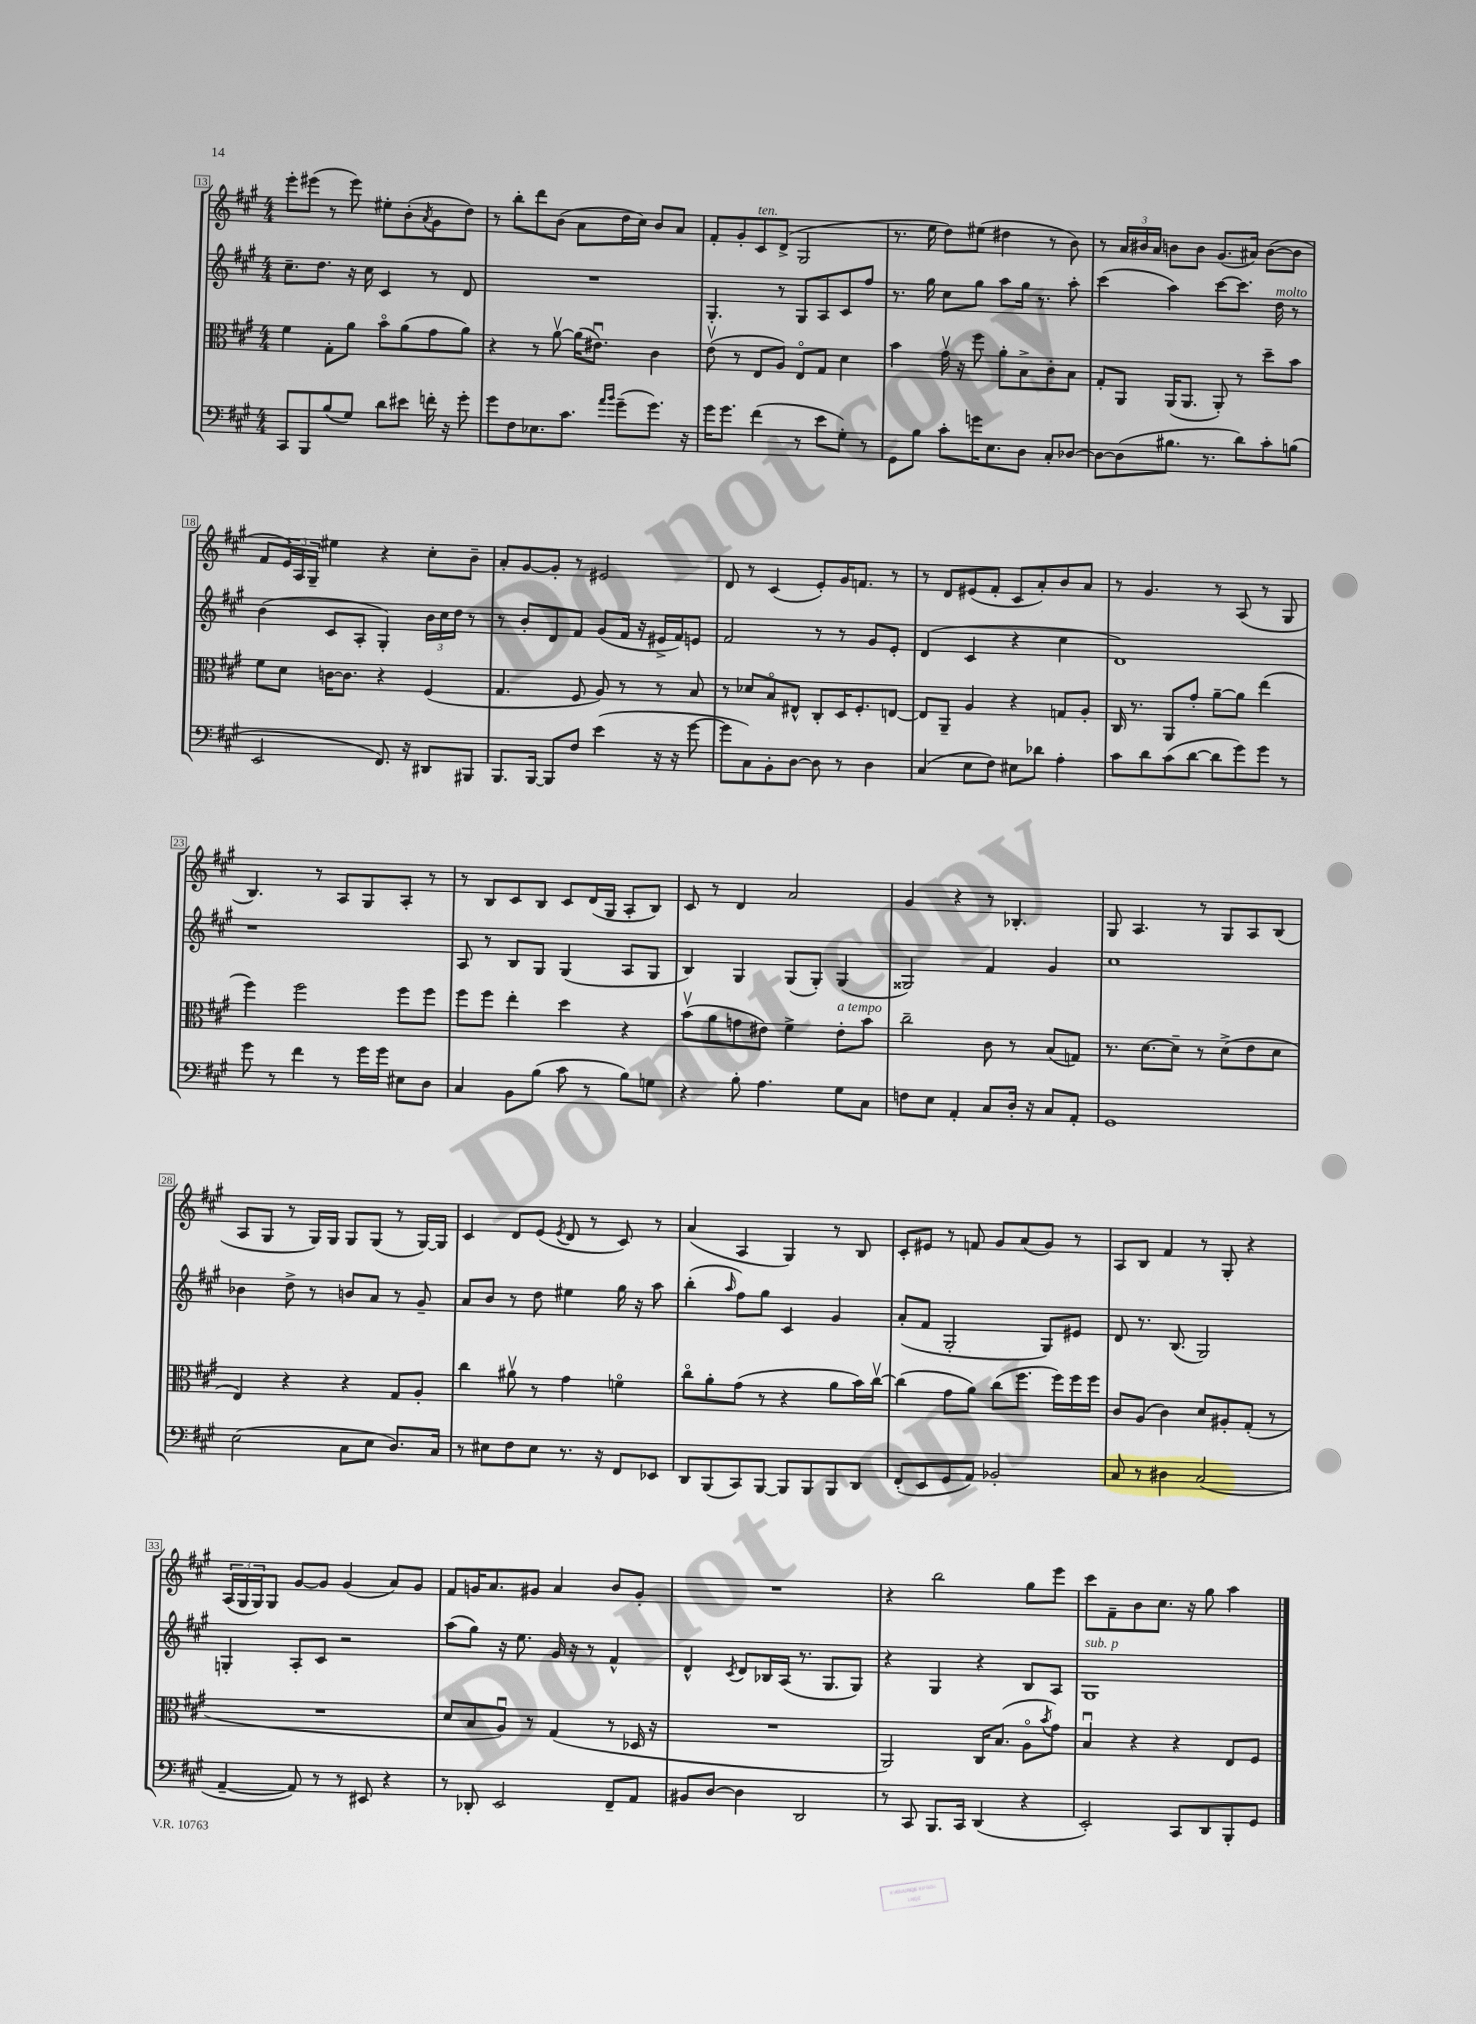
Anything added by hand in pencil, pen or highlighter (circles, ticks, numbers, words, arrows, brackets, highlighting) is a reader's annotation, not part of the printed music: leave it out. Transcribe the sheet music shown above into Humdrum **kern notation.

**kern	**kern	**kern	**kern
*staff4	*staff3	*staff2	*staff1
*clefF4	*clefC3	*clefG2	*clefG2
*k[f#c#g#]	*k[f#c#g#]	*k[f#c#g#]	*k[f#c#g#]
*M4/4	*M4/4	*M4/4	*M4/4
8CC#	4f#	8.cc#~	8eee'
8BBB	.	.	(8eee#
.	.	8.dd	.
(8B	8G#'	.	8r
8G#)	8a	16r	8eee#)
.	.	16cc#	.
8d	8bo	4c#	8ee#'
8e#	(8a	.	(8b'
.	.	.	8qa
16f'	8g#	8r	8g#
16r	.	.	.
8g#'	8a)	8d	8dd)
=	=	=	=
8g#	4r	1r	8r
8F#	.	.	8bb'
8.E-	8r	.	8ddd
.	[8av	.	(8b
8.c#	.	.	.
.	(16a]	.	8a
.	8.e#u)	.	.
16qqa	.	.	.
16qqb	.	.	.
(8g#~	.	.	16dd
.	.	.	16cc#)
8.g#)	4c#	.	8b
.	.	.	8a
16r	.	.	.
=	=	=	=
16g#	(8ev	4.G#'	8f#'
8.g#	.	.	.
.	8r	.	8g#'
(4f#	8E	.	8c#
.	8A)	8r	(8d^
8r	8Eo	8G#	2G#
8e	8G#	8A	.
8G#')	4d	8c#	.
8r	.	8ff#	.
=	=	=	=
8GG#	4b	8.r	8.r
8B	.	.	.
.	.	16gg#	16ee
8c#'	16g#v	8cc#	8dd)
.	16r	.	.
16g	8ff#	8gg#	(8ee#
8.E	.	.	.
.	8a'	8aa	4dd#
8D	8B^	16gg#	.
.	.	8.r	.
8C#'	8c#'	.	8r
[8D-	8B	8aa'	8b)
=	=	=	=
8D-_	8G#'	(4ccc#	8r
(8D-]	8AA	.	24a
.	.	.	24b#
.	.	.	24a
8.B#	(16AA	4aa)	8b
.	8.AA	.	.
.	.	.	8b
8.r	.	.	.
.	8AA')	[8ccc#	(8.g#
8d)	8r	8.ccc#]	.
.	.	.	16a#)
8c#'	8dd~	.	([8b
.	.	16dd	.
(8B	8b	8r	8b]
=	=	=	=
2EE	8f#	(4b	8f#
.	8d	.	24e)
.	.	.	24A
.	.	.	24G#~
.	[16c	8c#	4ee#
.	8.c]	.	.
.	.	8A'	.
8.FF#)	4r	4G#')	4r
16r	.	.	.
8DD#	(4F#	24b	8cc#'
.	.	24cc#	.
.	.	24dd	.
8BBB#	.	8r	8b~
=	=	=	=
8.BBB	4.G#	8r	8a'
.	.	8b'	[8g#
[16BBB	.	.	.
8BBB]	.	8d	8g#']
8F#	8F#	8f#	8r
(4e	8A)	(8g#	2e#
.	8r	16f#	.
.	.	16r	.
16r	8r	16e#^	.
16r	.	16f#)	.
[8g#	8B	8e	.
=	=	=	=
8g#]	8r	2f#	8d
8C#)	8d-	.	8r
8BB'	8Bo	.	(4c#
[8D	8E#^^	.	.
8D]	8C#'	8r	8e')
8r	16D	8r	16g#
.	8.F#'	.	8.f
4D	.	8g#	.
.	[8E	8e'	8r
=	=	=	=
(4C#	8E]	(4d	8r
.	8AA~	.	8d
8E	4A	4c#	(8e#
8F#)	.	.	8f#'
8E#	4r	4r	8c#
8d-	.	.	8a')
4A'	8G	4cc#	8b
.	8A'	.	8a
=	=	=	=
8c#	16C#	1d)	8r
.	8.r	.	.
8d	.	.	4.g#
(8c#	8AA	.	.
[8d	8g#'	.	.
8d]	[8a~	.	8r
8g#)	8a]	.	(8A
8g#	(4ee	.	8r
8r	.	.	8G#
=	=	=	=
8g#	4ff#)	1r	4.B)
8r	.	.	.
4f#	2ff#	.	.
.	.	.	8r
8r	.	.	8A
16g#	.	.	8G#
16g#	.	.	.
8E#	8ff#	.	8A'
8D	8ff#	.	8r
=	=	=	=
4C#	8ff#	8A	8r
.	8ff#	8r	8B
8BB	4ee'	8B	8c#
(8B	.	8G#	8B
8c#	4dd	(4G#	8c#
8r	.	.	(16d
.	.	.	16G#
8B)	4r	8A	8A'
8G	.	8G#	8B)
=	=	=	=
4r	(8bv	4B)	8c#
.	8a	.	8r
8B'	8g	4G#	4d
4.A	8e#)	.	.
.	4f#^	(8G#	2a
.	.	8G#')	.
8G#	8e#'	(4G#	.
8C#	8b	.	.
=	=	=	=
8F	2cc#~	2G##)	4g#
8E	.	.	.
4AA'	.	.	4r
8C#	8c#	4f#	8r
16D'	8r	.	4.B-'
16r	.	.	.
8C#	(8B	4g#	.
8AA'	8G)	.	.
=	=	=	=
1GG#	8.r	1cc#	8G#
.	.	.	4.A
.	[8.d	.	.
.	8d~]	.	.
.	8r	.	8r
.	(8d^	.	8G#
.	8e	.	8A
.	8d	.	(8B
=	=	=	=
(2E	4E)	4b-	8A
.	.	.	8G#
.	4r	8dd^	8r
.	.	8r	16G#)
.	.	.	16G#
8C#	4r	8b	8G#
8E	.	8a	(8G#
8.D)	8G#	8r	8r
.	8A'	8g#~	[16G#)
16C#	.	.	16G#]
=	=	=	=
8r	4cc#	8a	4c#
8E#	.	8b	.
8F#	8a#v	8r	8d
8E#	8r	8dd	(8e
.	.	.	8qe
8.r	4g#	4ee#	8d
.	.	.	8r
16r	.	.	.
8FF#	4fo	16gg#	8c#)
.	.	16r	.
8EE-	.	8aa	8r
=	=	=	=
8DD	8cc#o	(4bb'	(4a
(8BBB	8a'	.	.
.	.	16qqaa	.
8CC#)	(8g#	8ff#)	4A
[8BBB	8r	8gg#	.
8BBB]	4r	4c#	4G#)
8BBB	.	.	.
8BBB	8a	4g#	8r
8DD	16b)	.	8B
.	[16cc#v	.	.
=	=	=	=
(8FF#'	(4cc#]	(8a'	8c#'
8EE	.	8f#	8e#
8GG#	8g#	2G#'	8r
8AA)	8a)	.	8f
2BB-'	(8cc#	.	8g#
.	8.ff#	.	(8a
.	.	8G#)	8g#)
.	16ff#)	.	.
.	16ff#	8e#	8r
.	16ff#	.	.
=	=	=	=
8C#	8c#	8d	8A
8r	(8A	8.r	8B
4D#	4c#)	.	4f#
.	.	(8.B	.
(2C#	8d	2G#)	8r
.	8A#'	.	8G#'
.	(8G#'	.	4r
.	8r	.	.
=	=	=	=
[4AA~	1r	4G'	(24A
.	.	.	24G#
.	.	.	24G#)
.	.	.	8G#
8AA])	.	8A'	[8g#
8r	.	8c#	8g#]
8r	.	2r	(4g#
8EE#	.	.	.
4r	.	.	8a)
.	.	.	8g#
=	=	=	=
8r	8d	(8aa	8f#
8DD-'	8B	8gg#)	16g
.	.	.	8.a
2EE	8Au)	16r	.
.	.	8.ee	.
.	8r	.	8g#
.	(4G#	16g#	4a
.	.	16r	.
.	.	8r	.
8FF#~	8r	4f#^^	8b
8AA	16D-	.	8g#'
.	16r	.	.
=	=	=	=
8BB#	1r	4d^^	1r
[8D	.	.	.
.	.	8qc#	.
4D]	.	8d	.
.	.	16B-	.
.	.	(16A	.
2DD	.	8.r	.
.	.	8.G#	.
.	.	8G#)	.
=	=	=	=
8r	2AA)	4r	4r
8CC#	.	.	.
8.BBB	.	4G#	2bb
16CC#	.	.	.
(4DD	16C#	4r	.
.	(8.B	.	.
4r	8Ao	8B	8gg#
.	8qb	.	.
.	8g#)	8A	8eee
=	=	=	=
2EE')	4Bu	1G#	8ccc#
.	.	.	8f#~
.	4r	.	8b
.	.	.	8.cc#
8CC#	4r	.	.
.	.	.	16r
8DD	.	.	8gg#
8BBB'	8E	.	4aa
8GG#	8F#	.	.
==	==	==	==
*-	*-	*-	*-
